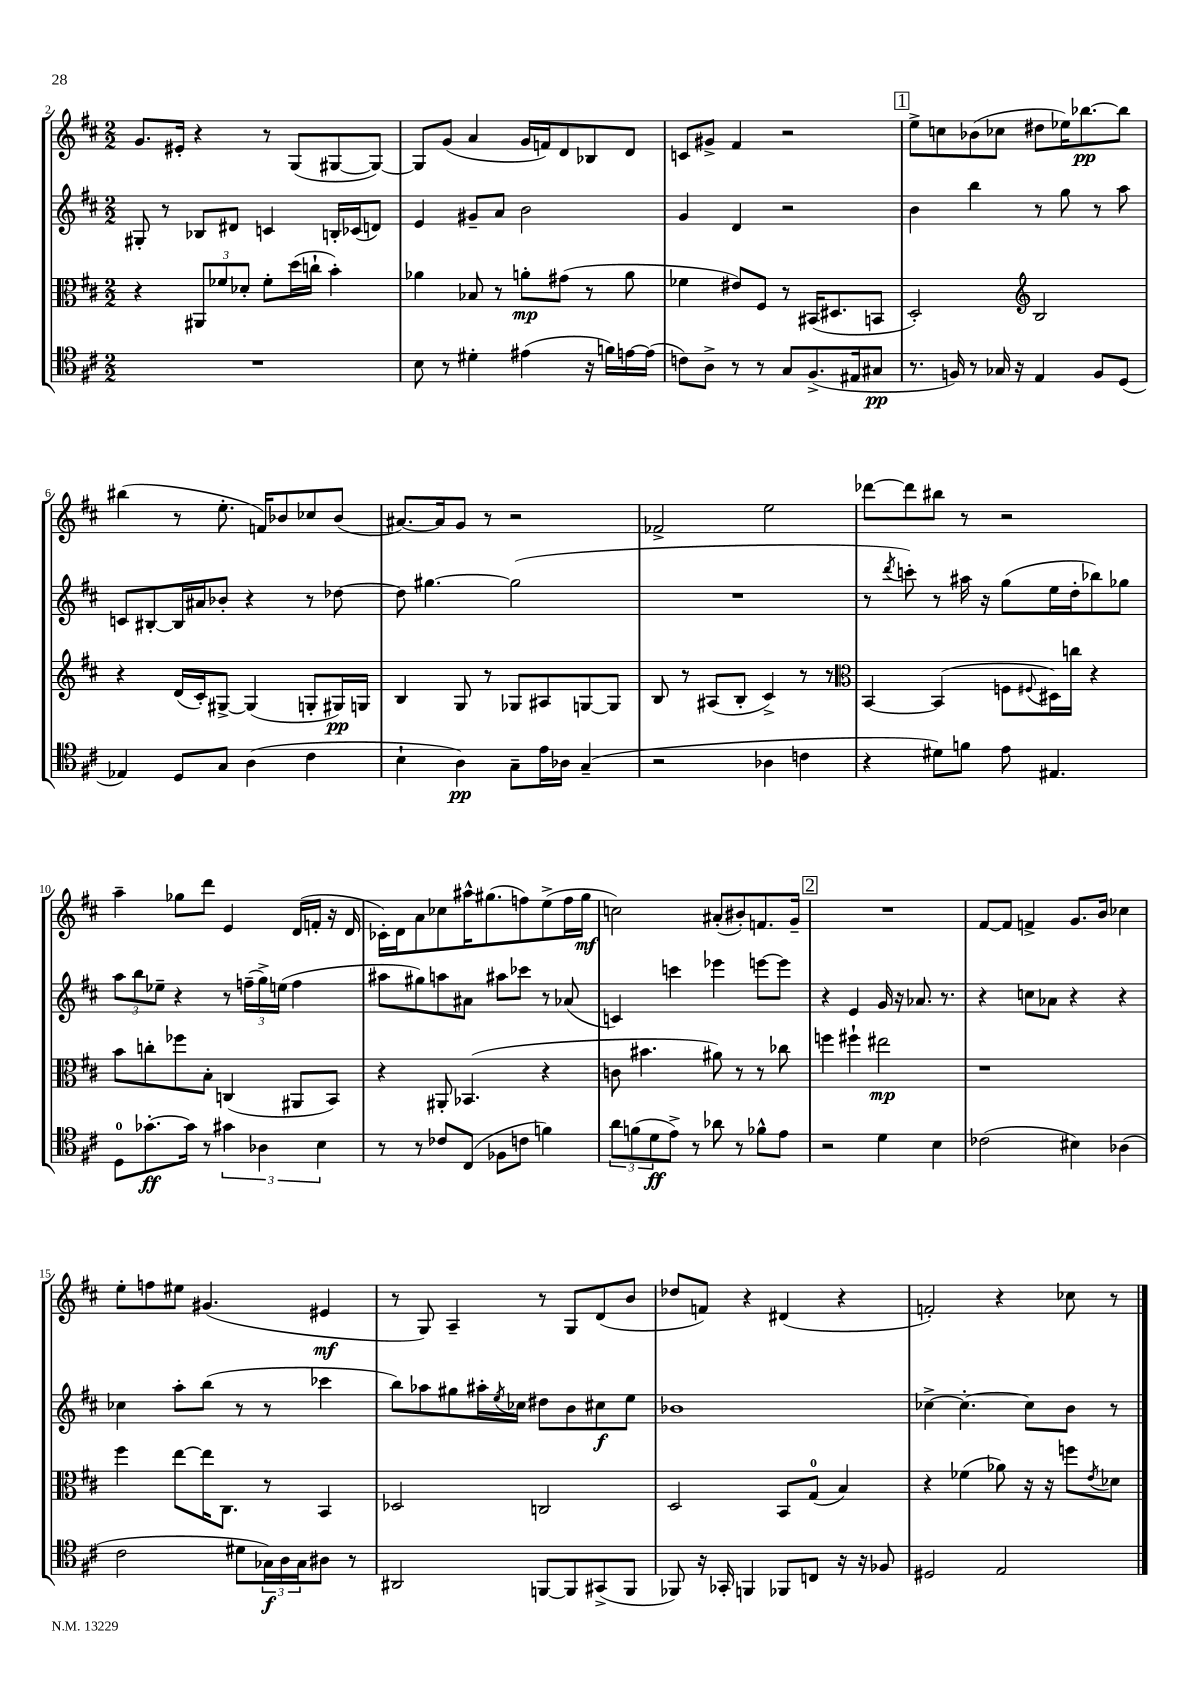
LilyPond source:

<<
\new StaffGroup <<
\new Staff = "s0" {
    \clef treble \key d \major \numericTimeSignature \time 2/2
    g'8. eis'16-. r4 r8 g8( gis8~ gis8~) |
    gis8 g'8( a'4 g'16 f'16) d'8 bes8 d'8 |
    c'8 gis'8-> fis'4 r2 |
    \mark \markup { \box "1" } e''8-> c''8 bes'8( ces''8 dis''8 ees''16) bes''8.~\pp bes''8 |
    bis''4( r8 e''8.-. f'16) bes'8 ces''8 bes'8( |
    ais'8.~) ais'16 g'8 r8 r2 |
    fes'2-> e''2 |
    des'''8~ des'''8 bis''8 r8 r2 |
    a''4-- ges''8 d'''8 e'4 d'16( f'16-. r16 d'16 |
    ces'16-.) d'16 a'8 ces''8 ais''16-^ gis''8.( f''8) e''8->( f''16 gis''16\mf |
    c''2) ais'8-.( bis'8-.) f'8. g'16-- |
    \mark \markup { \box "2" } R1 |
    fis'8~ fis'8 f'4-> g'8. b'16 ces''4 |
    e''8-. f''8 eis''8 gis'4.( eis'4\mf |
    r8 g8) a4-- r8 g8 d'8( b'8 |
    des''8 f'8) r4 dis'4( r4 |
    f'2-.) r4 ces''8 r8 \bar "|." |
}
\new Staff = "s1" {
    \clef treble \key d \major \numericTimeSignature \time 2/2
    gis8-. r8 bes8 dis'8 c'4 b16-. ces'16( d'8) |
    e'4 gis'8-- a'8 b'2 |
    g'4 d'4 r2 |
    \mark \markup { \box "1" } b'4 b''4 r8 g''8 r8 a''8 |
    c'8 bis8~-. bis16 ais'16 bes'8-. r4 r8 des''8~ |
    des''8 gis''4.~ gis''2( |
    R1 |
    r8 \acciaccatura { d'''8 } c'''8-.) r8 ais''16 r16 g''8( e''16 d''16-. bes''8) ges''8 |
    \tuplet 3/2 { a''8 b''8 ees''8-- } r4 r8 \tuplet 3/2 { f''16--( g''16->) e''16( } f''4 |
    ais''8 gis''8) a''8 ais'8 ais''8 ces'''8 r8 aes'8( |
    c'4) c'''4 ees'''4 e'''8~ e'''8 |
    \mark \markup { \box "2" } r4 e'4 g'16 r16 aes'8. r8. |
    r4 c''8 aes'8 r4 r4 |
    ces''4 a''8-. b''8( r8 r8 ces'''4 |
    b''8) aes''8 gis''8 ais''16-. \acciaccatura { e''8 } ces''16 dis''8 b'8 cis''8\f e''8 |
    bes'1 |
    ces''4~-> ces''4.~-. ces''8 b'8 r8 \bar "|." |
}
\new Staff = "s2" {
    \clef alto \key d \major \numericTimeSignature \time 2/2
    r4 \tuplet 3/2 { ais,8 fes'8 des'8-. } fes'8-. d''16( c''16-! b'4-.) |
    aes'4 bes8 r8 a'8-.\mp gis'8( r8 a'8 |
    fes'4 eis'8) fis8 r8 bis,16( dis8. b,8 |
    \mark \markup { \box "1" } d2-.) \clef treble b2 |
    r4 d'16( cis'16-.) gis8~-> gis4( g8-. gis16\pp) g16 |
    b4 g8 r8 ges8 ais8 g8~ g8 |
    b8 r8 ais8( b8-. cis'4->) r8 r8 |
    \clef alto b,4~ b,4( f8 \appoggiatura { fis8 } dis16) c''16 r4 |
    b'8 c''8-. fes''8 b8-. c4( ais,8 b,8) |
    r4 ais,8-. bes,4.( r4 |
    c'8 bis'4. ais'8) r8 r8 ces''8 |
    \mark \markup { \box "2" } f''4 fis''4-! eis''2\mp |
    r1 |
    fis''4 e''8~ e''16 cis8. r8 b,4 |
    des2 c2 |
    d2 b,8 g8-0( b4) |
    r4 fes'4( aes'8) r16 r16 f''8 \acciaccatura { e'8 } des'8 \bar "|." |
}
\new Staff = "s3" {
    \clef tenor \key d \major \numericTimeSignature \time 2/2
    R1 |
    b8 r8 dis'4-. eis'4( r16 f'16) e'16~ e'16( |
    c'8) a8-> r8 r8 g8 fis8.->( eis16 gis8\pp |
    \mark \markup { \box "1" } r8. f16) r8 ges16 r16 e4 f8 d8( |
    ees4) d8 g8 a4( cis'4 |
    b4-! a4\pp) g8-- e'16 aes16 g4--( |
    r2 aes4 c'4 |
    r4 dis'8) f'8 e'8 eis4. |
    d8-0 ges'8.~-.\ff ges'16 r8 \tuplet 3/2 { gis'4 aes4 b4 } |
    r8 r8 ces'8 cis8( fes8 c'8 f'4) |
    \tuplet 3/2 { a'8 f'8( d'8\ff } e'8->) r8 aes'8 r8 fes'8-^ e'8 |
    \mark \markup { \box "2" } r2 d'4 b4 |
    ces'2( bis4) aes4( |
    cis'2 dis'8 \tuplet 3/2 { ges16\f) a16 ges16 } ais8 r8 |
    ais,2 f,8~ f,8 gis,8->( f,8 |
    fes,8) r16 ges,16-. f,4 fes,8 c8 r16 r16 fes8 |
    dis2 e2 \bar "|." |
}
>>
>>
\layout { \context { \Score currentBarNumber = #2 } }
